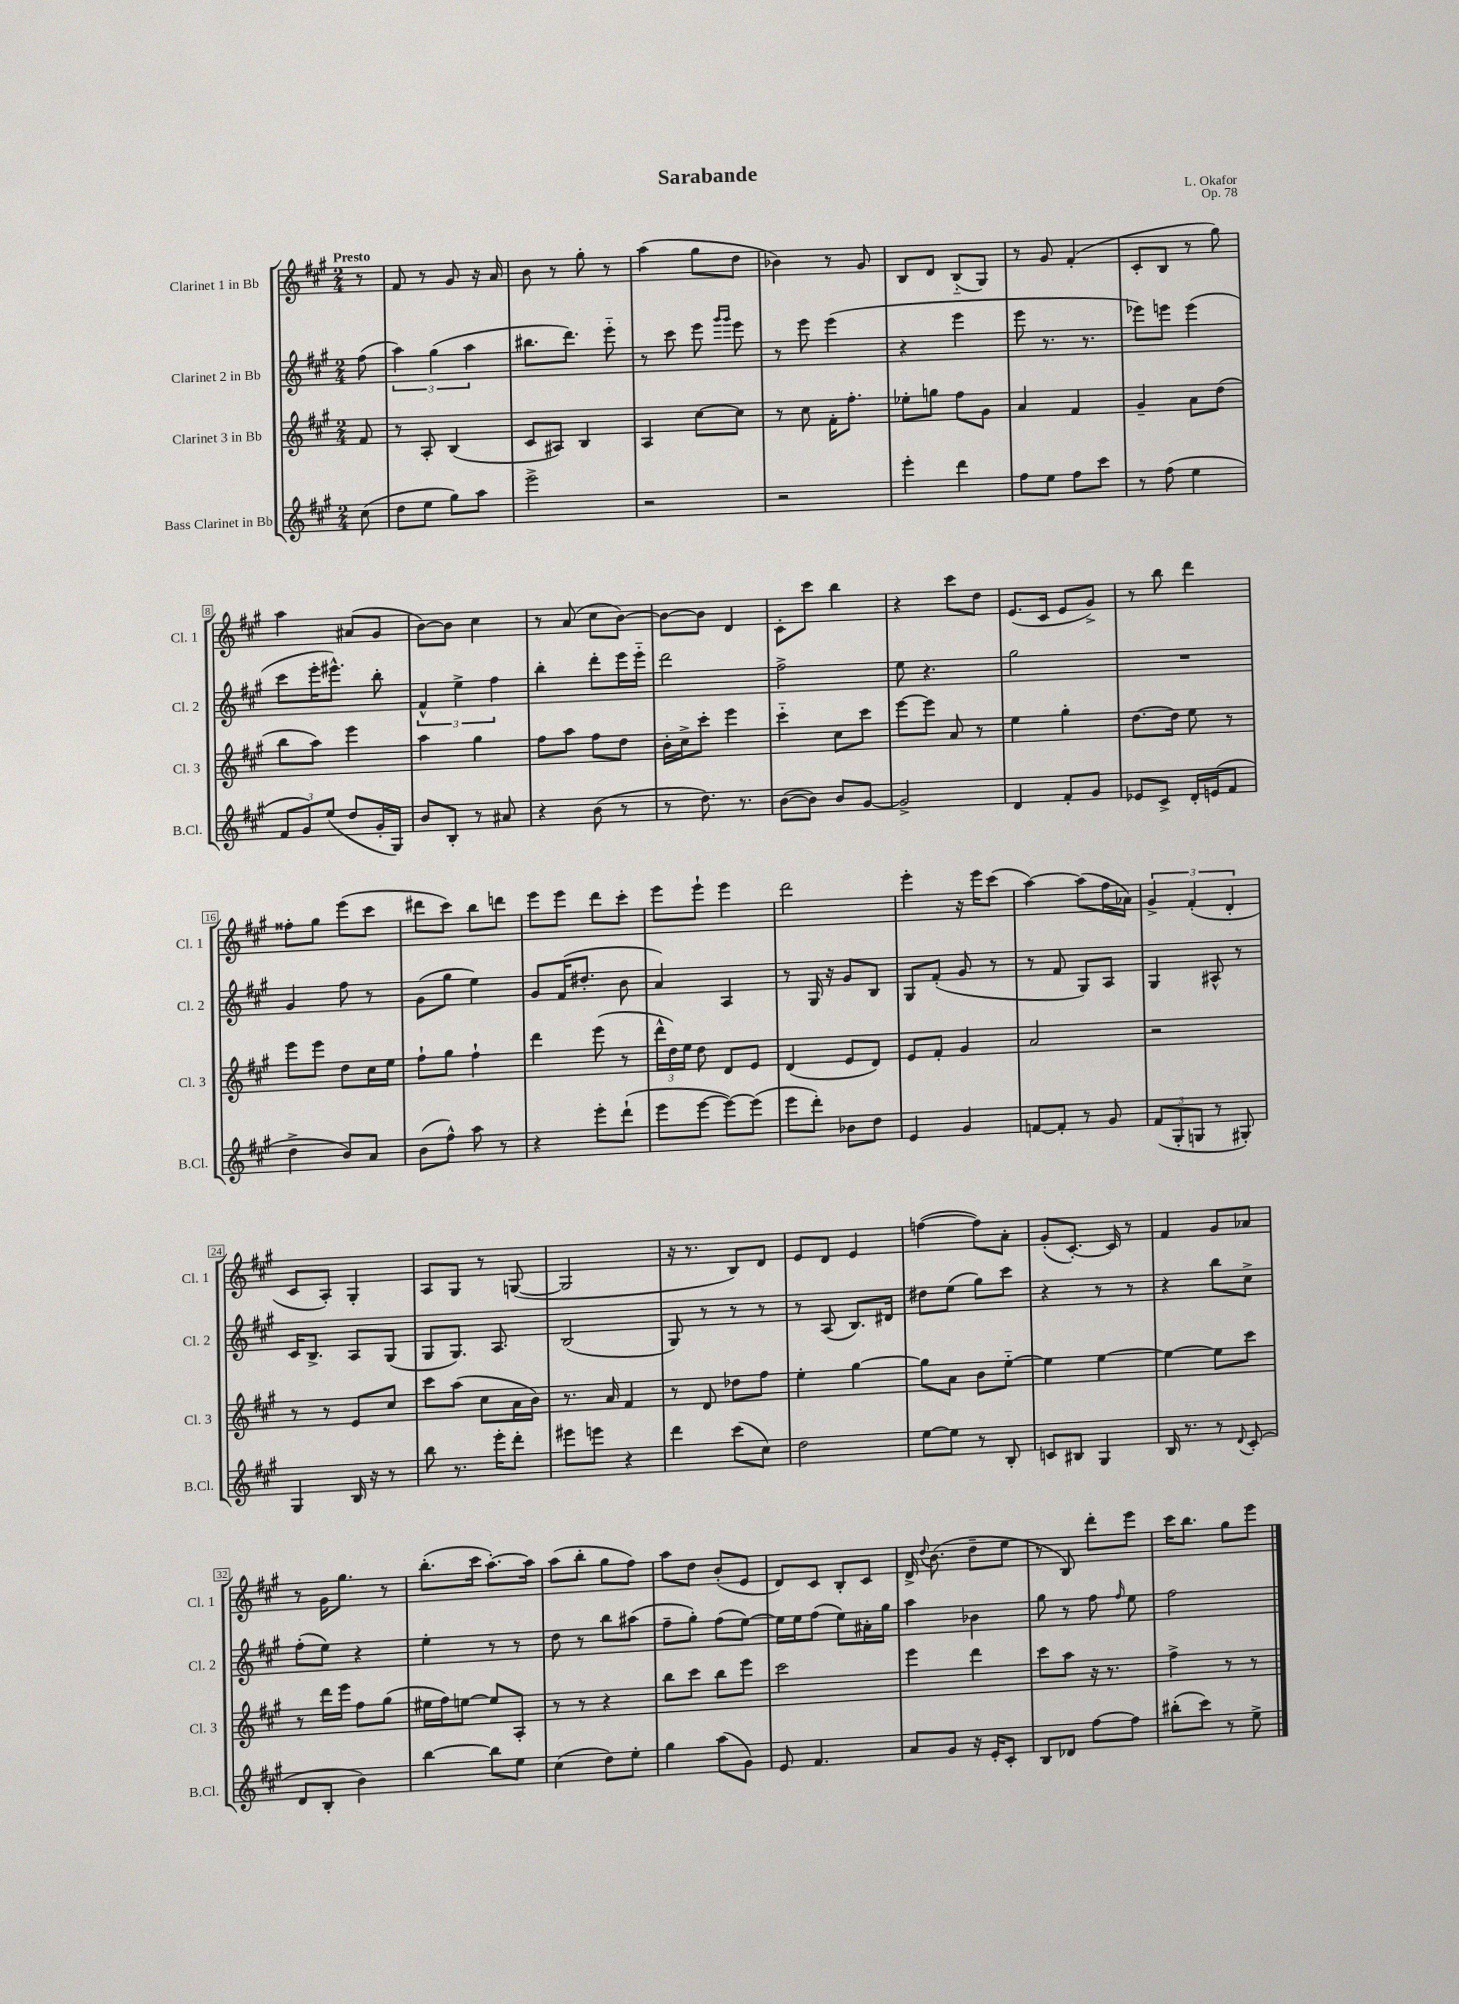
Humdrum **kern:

**kern	**kern	**kern	**kern
*staff4	*staff3	*staff2	*staff1
*clefG2	*clefG2	*clefG2	*clefG2
*k[f#c#g#]	*k[f#c#g#]	*k[f#c#g#]	*k[f#c#g#]
*M2/4	*M2/4	*M2/4	*M2/4
(8cc#	8f#	(8ff#	8r
=	=	=	=
8dd	8r	6aa)	8f#
8ee	8A'	.	8r
.	.	(6gg#	.
8gg#)	(4B	.	8g#
.	.	6aa	.
8aa	.	.	16r
.	.	.	16a
=	=	=	=
2eee^	8c#	8.bb#	8b
.	8A#)	.	8r
.	.	8.ddd)	.
.	4B	.	8gg#'
.	.	8eee'~	8r
=	=	=	=
2r	4A	8r	(4aa
.	.	8ccc#	.
.	[8cc#	8eee	8gg#
.	.	16qqggg#	.
.	.	16qqggg#	.
.	8cc#]	8eee	8dd
=	=	=	=
2r	8r	8r	4b-)
.	8cc#	8eee	.
.	16f#'	(4eee	8r
.	8.ff#'	.	.
.	.	.	8g#
=	=	=	=
4eee'	8ee-'	4r	8B
.	8gg	.	8d
4ddd	8ff#	4eee	(8B'~
.	8g#	.	8G#)
=	=	=	=
8ff#	4a	8eee	8r
8ee	.	8.r	8g#
8ff#	4f#	.	(4f#'
.	.	8.r	.
8ccc#	.	.	.
=	=	=	=
8r	4g#~	8eee-)	8c#'
(8ff#	.	8eee	8B
4ee	8a	(4eee	8r
.	(8dd	.	8gg#)
=	=	=	=
12f#	8bb	8ccc#	4aa
12g#)	.	.	.
.	8aa)	16eee'	.
(12ee	.	.	.
.	.	8.eee#^^)	.
8dd	4eee	.	(8a#
16g#'	.	8bb'	8g#
16G#)	.	.	.
=	=	=	=
8b	4aa	6f#^^	[8b)
8B'	.	.	8b]
.	.	6ee^	.
8r	4gg#	.	4cc#
.	.	6ff#	.
8a#	.	.	.
=	=	=	=
4r	8ff#	4bb'	8r
.	8aa	.	(8a
(8b	8ff#	8ddd'	8cc#
8r	8dd	16eee	[8b)
.	.	16eee'~	.
=	=	=	=
8r	16b'	2ddd	8b_
.	16cc#^	.	.
8.dd)	8ccc#'	.	8b]
.	4eee	.	4d
8.r	.	.	.
=	=	=	=
([8b	4ccc#'~	2ff#^	8c#'
8b])	.	.	8ccc#
8b	8cc#	.	4bb
[8g#	8ccc#	.	.
=	=	=	=
2g#^]	[8eee	8ee	4r
.	8eee]	4.r	.
.	8a	.	8ccc#
.	8r	.	8dd
=	=	=	=
4d	4ee	2gg#	(8.e
.	.	.	16c#
8f#'	4gg#'	.	8e
8g#	.	.	8g#^)
=	=	=	=
8e-	[8.dd	2r	8r
8c#^	.	.	8bb
.	16dd]	.	.
16d'	8ee	.	4ddd
(16e	.	.	.
8f#	8r	.	.
=	=	=	=
4dd^	8eee	4g#	8ff##'
.	8eee	.	8gg#
8b)	8dd	8ff#	(8eee
8a	16cc#	8r	8ccc#
.	16ee	.	.
=	=	=	=
(8b	8ff#`	(8g#	8ddd#
8ff#^^)	8gg#	8gg#	8ccc#)
8aa	4ff#`	4ee)	8bb
8r	.	.	8ddd
=	=	=	=
4r	4ddd	8g#	8eee
.	.	(16f#	8eee
.	.	8.dd#'	.
8eee'	(8eee	.	8ddd
(8ddd`	8r	8b	8ccc#'
=	=	=	=
8eee	24ddd^^	4a)	8eee
.	24dd)	.	.
.	24ee	.	.
[8eee	8dd	.	8eee`
8eee_)	8d	4A	4eee
(8eee]	8e	.	.
=	=	=	=
8eee	(4d	8r	2ddd
8ddd')	.	16G#	.
.	.	16r	.
8b-	8e	8g#	.
8dd	8d)	8B	.
=	=	=	=
4e	8e	8G#	4eee'
.	8f#'	(8f#'	.
4g#	4g#	8g#	16r
.	.	.	16eee
.	.	8r	(8ccc#
=	=	=	=
[8f	2a	8r	[4aa)
8f']	.	8f#	.
8r	.	8G#)	(8aa]
8g#	.	8A	16ff#
.	.	.	16a-)
=	=	=	=
(12f#	2r	4G#	6g#^
12G#'	.	.	.
12G	.	.	(6f#'
8r	.	8A#^^	.
.	.	.	6d'
8G#')	.	8r	.
=	=	=	=
4G#	8r	16c#	8c#
.	.	8.B^	.
.	8r	.	8A')
16B	8e	8A	4G#'
16r	.	.	.
8r	8cc#	(8G#	.
=	=	=	=
8bb	8ccc#	8G#	8A
8.r	(8aa	8.G#)	8G#
.	8cc#	.	8r
16eee'	.	8.A	.
8ddd'	16a	.	([8G
.	16b)	.	.
=	=	=	=
8eee#	8.r	(2B	2G]
8eee	.	.	.
.	16a	.	.
4r	4f#	.	.
=	=	=	=
4ddd	8r	8G#)	16r
.	.	.	8.r
.	8d	8r	.
(8ccc#	8dd-	8r	8B)
8cc#)	8ff#	8r	8d
=	=	=	=
2dd	4ee'	8r	8e
.	.	(8A	8d
.	[4gg#	8.B)	4e
.	.	16d#	.
=	=	=	=
[8ee	8gg#]	8dd#	([4ff
8ee]	8a	(8ee	.
8r	8b	8gg#)	8ff])
8B'	[8ee'~	8ccc#	8a'
=	=	=	=
8c	4ee]	4r	(8g#'
8B#	.	.	[8.c#')
4G#	[4ee	8r	.
.	.	.	16c#]
.	.	8r	8r
=	=	=	=
16B	4ee_	4r	4f#
8.r	.	.	.
8r	8ee]	8bb	8g#
8qqd	.	.	.
(8c#'	8ccc#	8cc#^	8a-
=	=	=	=
8d	8r	(8ff#'	8r
8B'	16ddd	8ee)	16g#
.	16eee	.	8.gg#
4b)	8ff#	4r	.
.	(8gg#	.	8r
=	=	=	=
[4bb	16ee#	4ee'	(8.bb'
.	16ff#)	.	.
.	[8ee	.	.
.	.	.	16ccc#
8bb]	8ee]	8r	[8.aa')
8ee	8A'	8r	.
.	.	.	16aa]
=	=	=	=
(4cc#	8r	8dd	(8aa
.	8r	8r	8bb'
8dd)	4r	8bb	8gg#
8ee'	.	(8aa#	8ff#)
=	=	=	=
4gg#	8bb	8ff#~	8aa
.	8ccc#	8gg#')	8dd
(8aa	8bb	(8ff#	(8b'
8g#)	8eee	[8ee)	8e
=	=	=	=
8e	2ccc#	16ee]	8d)
.	.	16ee	.
4.f#	.	(8ff#	8c#
.	.	8ee)	8B'
.	.	16a#'	8c#
.	.	16gg#	.
=	=	=	=
8a	4eee	4aa	16d^
.	.	.	8qqdd
.	.	.	(8.b
8g#	.	.	.
16r	4ddd	4b-	8dd~
16e'	.	.	.
8c#'	.	.	8ee
=	=	=	=
8B	8ccc#	8gg#	8r
8d-	8aa	8r	8B)
[8ff#	16r	8ff#	8ddd'
.	8.r	.	.
.	.	16qqff#	.
8ff#]	.	8ee	8eee
=	=	=	=
(8bb#'	4ff#^	2ff#	16ccc#
.	.	.	8.bb
8ccc#)	.	.	.
8r	8r	.	8gg#
8ee^	8r	.	8eee
==	==	==	==
*-	*-	*-	*-
